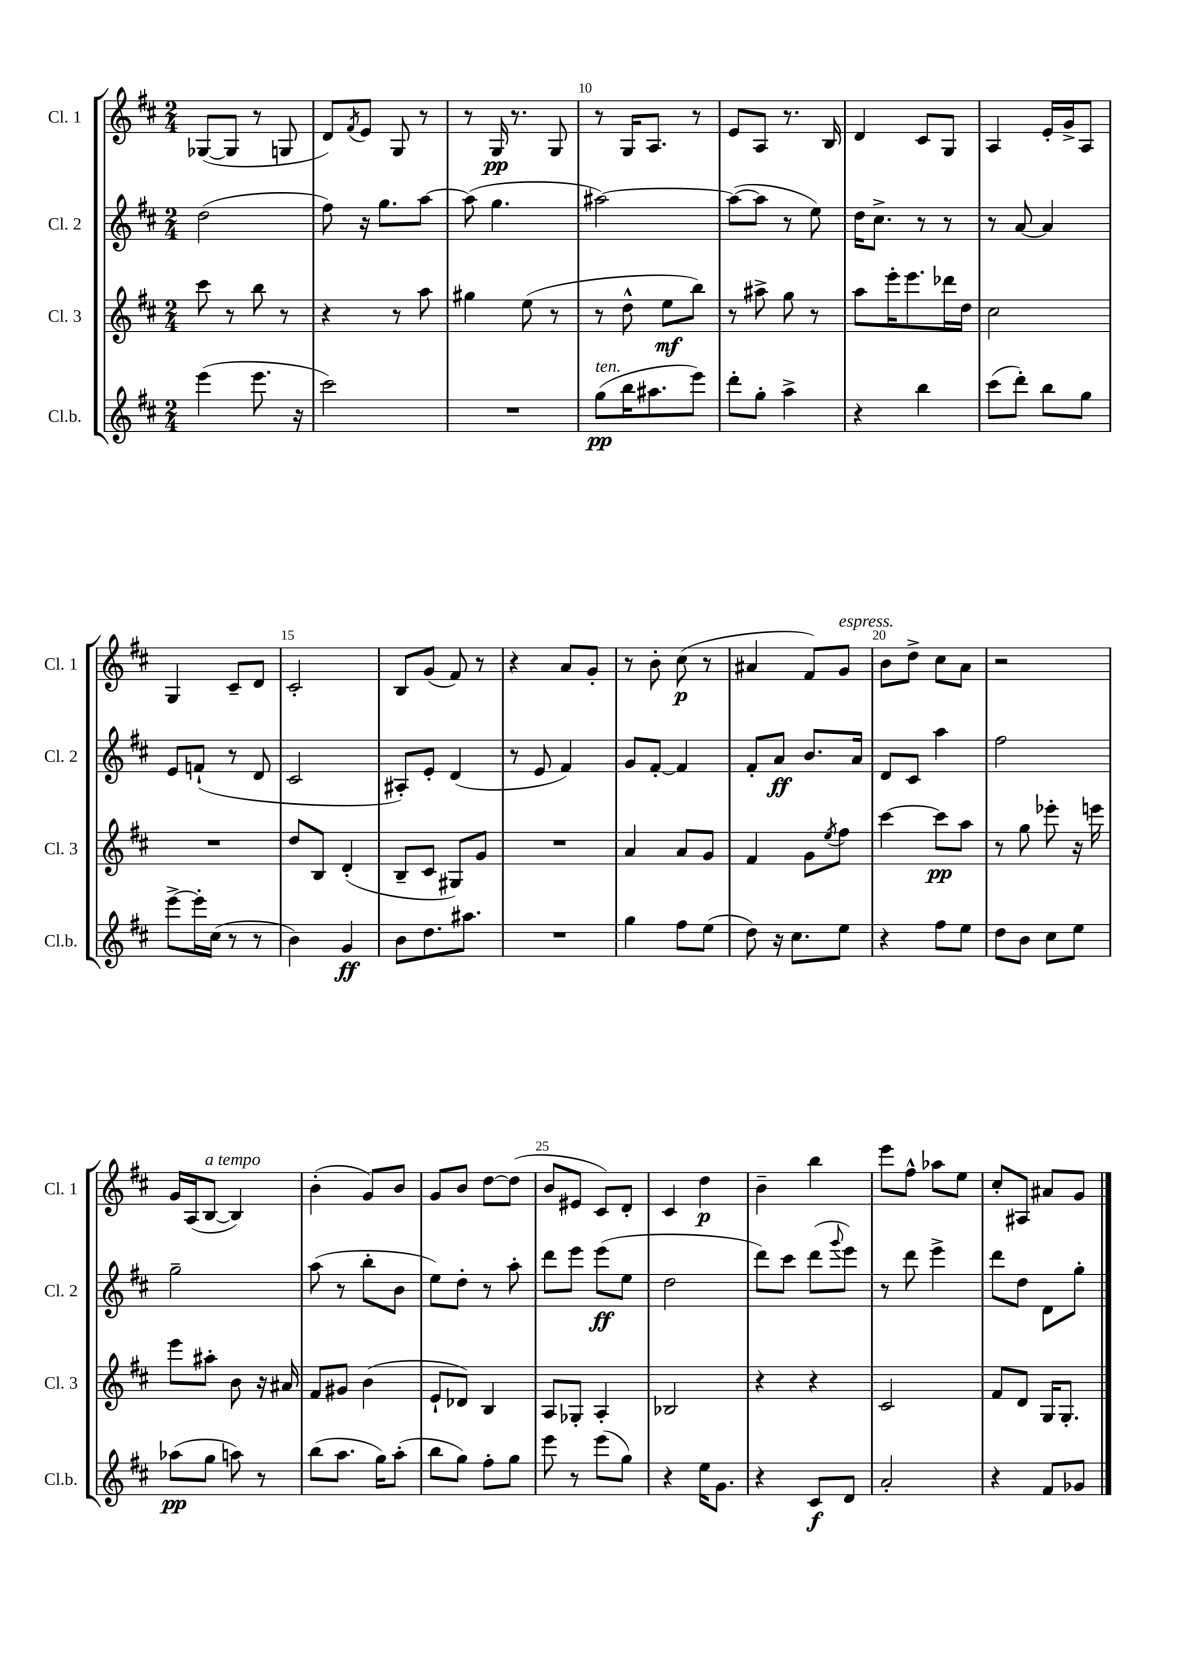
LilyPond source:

<<
\new StaffGroup <<
\new Staff = "s0" \with { instrumentName = "Cl. 1" shortInstrumentName = "Cl. 1" } {
    \clef treble \key d \major \numericTimeSignature \time 2/4
    ges8~( ges8 r8 g8 |
    d'8) \acciaccatura { fis'8 } e'8 g8 r8 |
    r8 g16\pp r8. g8 |
    r8 g16 a8. r8 |
    e'8 a8 r8. b16 |
    d'4 cis'8 g8 |
    a4 e'16-. g'16-> a8 |
    g4 cis'8-- d'8 |
    cis'2-. |
    b8 g'8( fis'8) r8 |
    r4 a'8 g'8-. |
    r8 b'8-. cis''8\p( r8 |
    ais'4 fis'8) g'8^\markup { \italic "espress." } |
    b'8 d''8-> cis''8 a'8 |
    r2 |
    g'16 a16( b8~^\markup { \italic "a tempo" } b4) |
    b'4-.( g'8) b'8 |
    g'8 b'8 d''8~ d''8( |
    b'8 eis'8 cis'8) d'8-. |
    cis'4 d''4\p |
    b'4-- b''4 |
    e'''8 fis''8-^ aes''8 e''8 |
    cis''8-. ais8 ais'8 g'8 \bar "|." |
}
\new Staff = "s1" \with { instrumentName = "Cl. 2" shortInstrumentName = "Cl. 2" } {
    \clef treble \key d \major \numericTimeSignature \time 2/4
    d''2( |
    fis''8) r16 g''8. a''8~ |
    a''8( g''4. |
    ais''2~) |
    ais''8~( ais''8 r8 e''8) |
    d''16 cis''8.-> r8 r8 |
    r8 a'8~ a'4 |
    e'8 f'8-!( r8 d'8 |
    cis'2 |
    ais8-.) e'8-. d'4( |
    r8 e'8 fis'4) |
    g'8 fis'8~-. fis'4 |
    fis'8-. a'8\ff b'8. a'16 |
    d'8 cis'8 a''4 |
    fis''2 |
    g''2-- |
    a''8( r8 b''8-. b'8 |
    e''8) d''8-. r8 a''8-. |
    d'''8 e'''8 e'''8\ff( e''8 |
    d''2 |
    d'''8) cis'''8 d'''8( \appoggiatura { g'''8 } e'''8) |
    r8 d'''8 e'''4-> |
    d'''8 d''8 d'8 g''8-. \bar "|." |
}
\new Staff = "s2" \with { instrumentName = "Cl. 3" shortInstrumentName = "Cl. 3" } {
    \clef treble \key d \major \numericTimeSignature \time 2/4
    cis'''8 r8 b''8 r8 |
    r4 r8 a''8 |
    gis''4 e''8( r8 |
    r8 d''8-^ e''8\mf b''8) |
    r8 ais''8-> g''8 r8 |
    a''8 e'''16-. e'''8. des'''16 d''16 |
    cis''2 |
    R2 |
    d''8 b8 d'4-.( |
    b8-- cis'8 gis8) g'8 |
    R2 |
    a'4 a'8 g'8 |
    fis'4 g'8 \acciaccatura { e''8 } fis''8 |
    cis'''4~ cis'''8\pp a''8 |
    r8 g''8 ees'''8-. r16 e'''16 |
    e'''8 ais''8-. b'8 r16 ais'16 |
    fis'8 gis'8 b'4( |
    e'8-! des'8) b4 |
    a8 ges8-. a4-. |
    bes2 |
    r4 r4 |
    cis'2 |
    fis'8 d'8 g16 g8.-. \bar "|." |
}
\new Staff = "s3" \with { instrumentName = "Cl.b." shortInstrumentName = "Cl.b." } {
    \clef treble \key d \major \numericTimeSignature \time 2/4
    e'''4( e'''8. r16 |
    cis'''2) |
    R2 |
    g''8\pp^\markup { \italic "ten." }( b''16 ais''8. e'''8) |
    d'''8-. g''8-. a''4-> |
    r4 b''4 |
    cis'''8( d'''8-.) b''8 g''8 |
    e'''8~-> e'''16-. cis''16( r8 r8 |
    b'4) g'4\ff |
    b'8 d''8. ais''8. |
    R2 |
    g''4 fis''8 e''8( |
    d''8) r16 cis''8. e''8 |
    r4 fis''8 e''8 |
    d''8 b'8 cis''8 e''8 |
    aes''8\pp( g''8 a''8) r8 |
    b''8( a''8. g''16) a''8-.( |
    b''8 g''8) fis''8-. g''8 |
    e'''8 r8 e'''8( g''8) |
    r4 e''16 g'8. |
    r4 cis'8\f d'8 |
    a'2-. |
    r4 fis'8 ges'8 \bar "|." |
}
>>
>>
\layout { \context { \Score currentBarNumber = #7 \override BarNumber.break-visibility = ##(#f #t #t) barNumberVisibility = #(every-nth-bar-number-visible 5) } }
